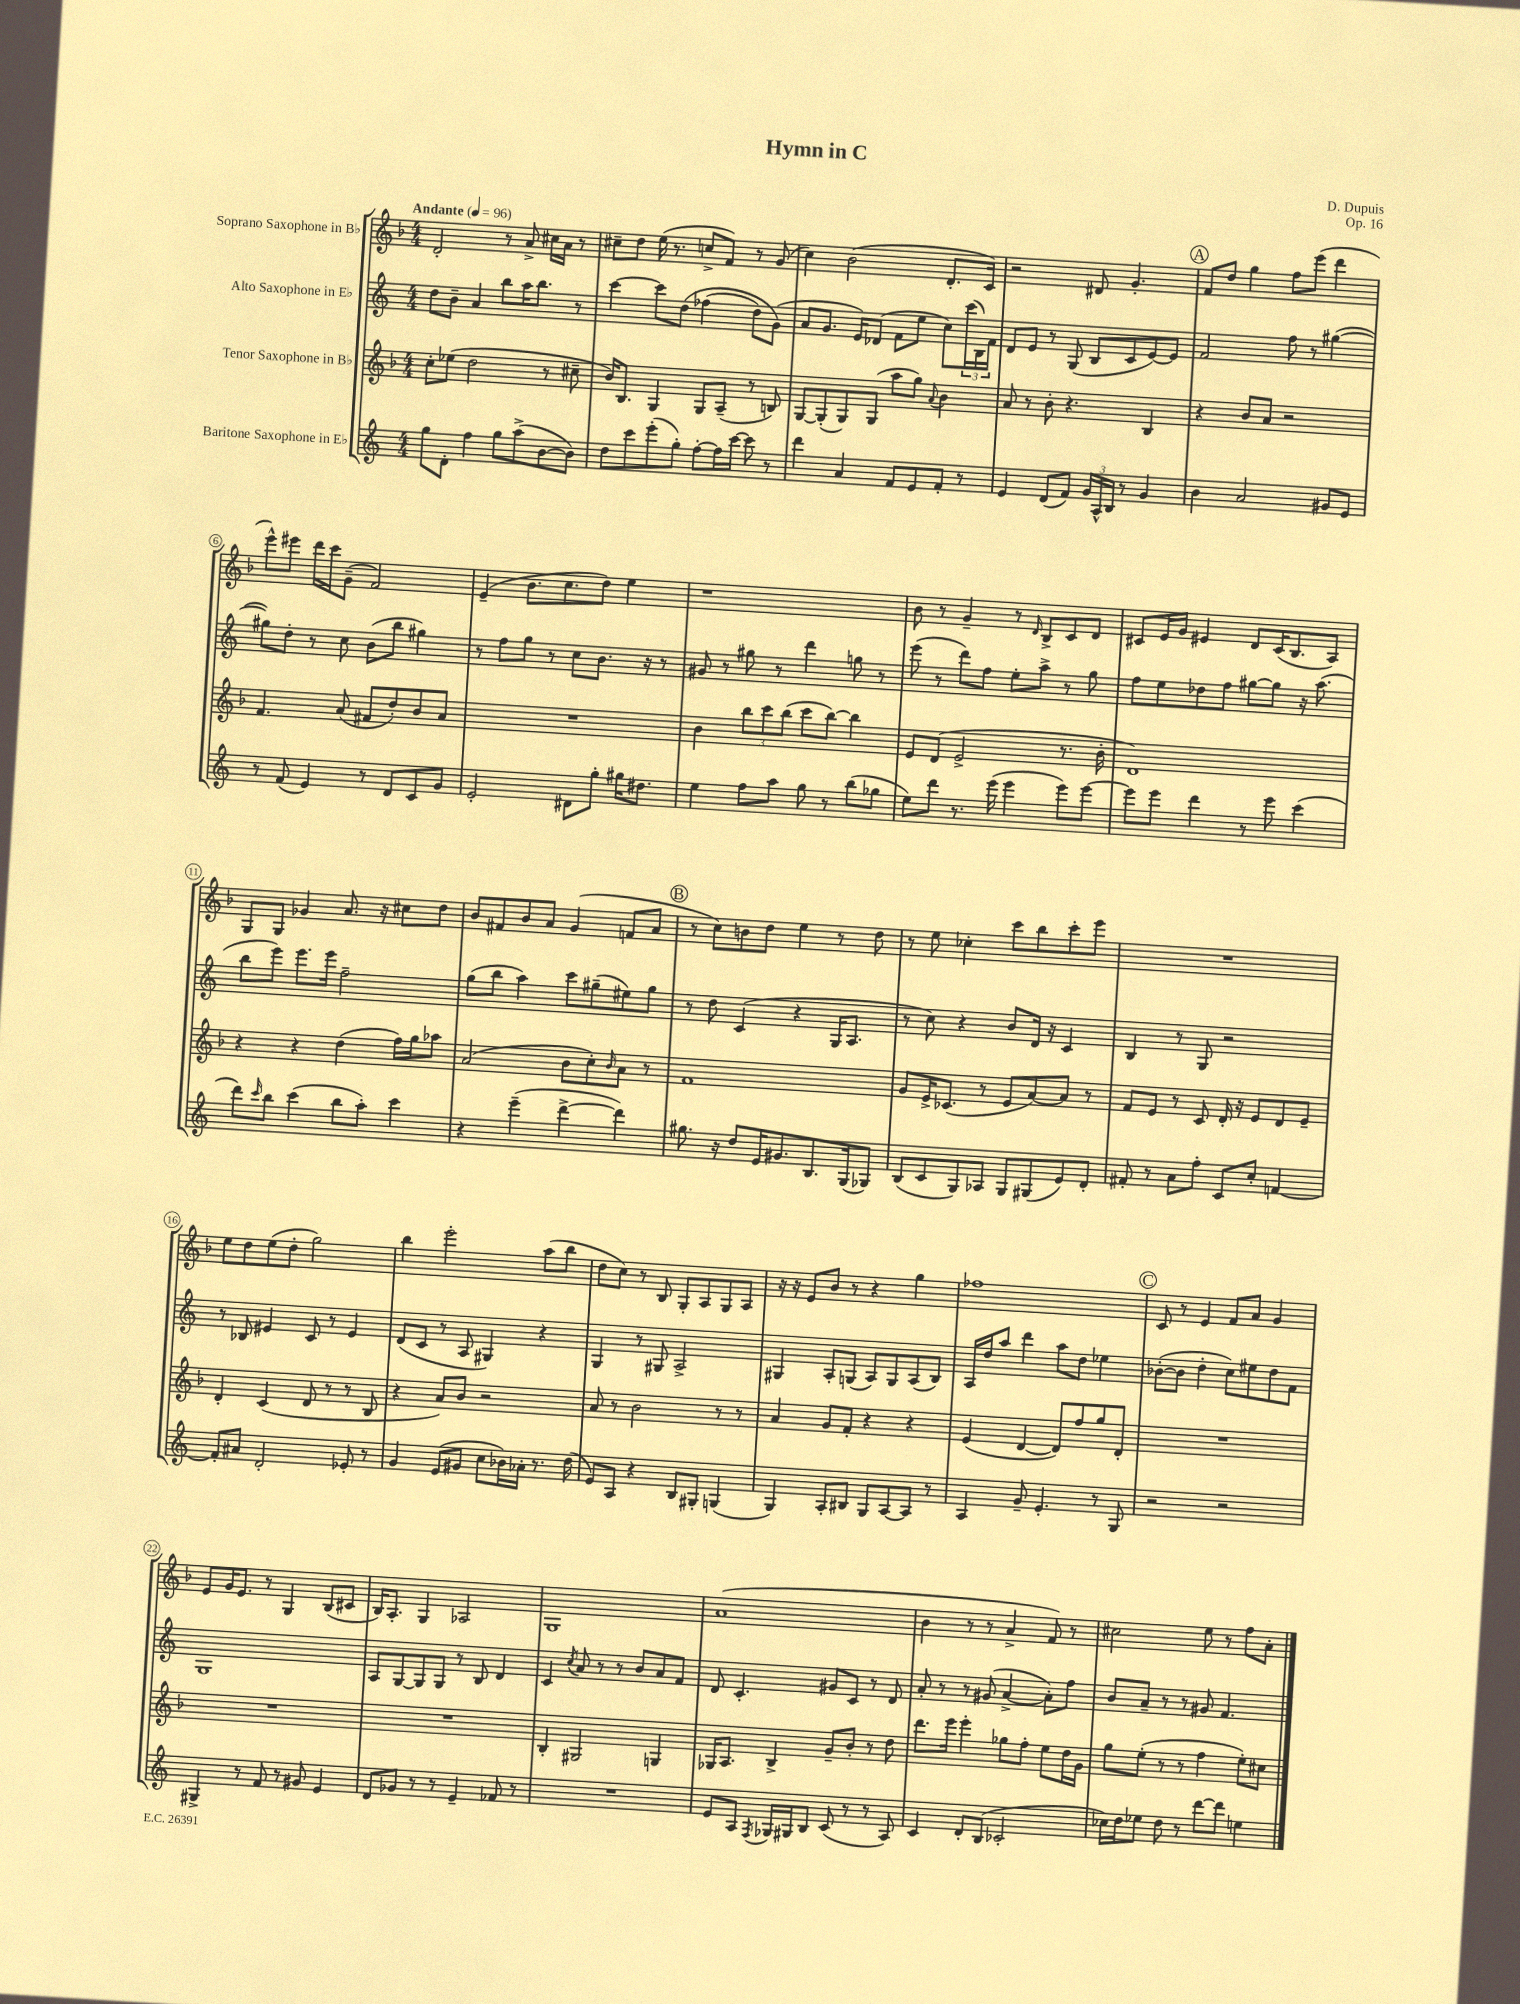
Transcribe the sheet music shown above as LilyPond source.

\header { title = "Hymn in C" composer = "D. Dupuis" opus = "Op. 16" }
<<
\new StaffGroup <<
\new Staff = "s0" \with { instrumentName = "Soprano Saxophone in Bb" } {
    \clef treble \key f \major \numericTimeSignature \time 4/4 \tempo "Andante" 4 = 96
    d'2-. r8 a'8-> cis''16 a'16 r8 |
    cis''8-- d''8 e''16( r8. c''8-> f'8) r8 g'8( |
    c''4) bes'2( d'8.-. c'16) |
    r2 dis'8 g'4.-. |
    \mark \markup { \circle "A" } f'8 d''8 g''4 f''8 e'''8( d'''4 |
    e'''8-^) eis'''8 d'''16 c'''16 g'8--( f'2) |
    e'4--( bes'8. c''8. d''8) e''4 |
    r1 |
    bes'8 r8 g'4-- r8 \grace { d'16 } bes8-> c'8 d'8 |
    cis'8 e'16 g'16 eis'4 d'8 cis'16( bes8. a8) |
    g8 g8 ges'4 a'8. r16 cis''8 d''8 |
    bes'8 fis'8 bes'8 a'8 g'4( f'8 a'8 |
    \mark \markup { \circle "B" } r8 c''8) b'8 d''8 e''4 r8 d''8 |
    r8 e''8 ces''4-. c'''8 bes''8 c'''8-. e'''8 |
    R1 |
    e''8 d''8 e''8( d''8-. g''2) |
    bes''4 e'''2-. a''8( bes''8 |
    d''8 c''8) r8 bes8 g8-. a8 g8 a8 |
    r16 r16 e'8 bes'8 r8 r4 g''4 |
    fes''1 |
    \mark \markup { \circle "C" } c'8 r8 e'4 f'8 a'8 g'4 |
    e'8 g'16 e'8. r8 g4 bes8( cis'8 |
    bes16) a8.-. g4 aes2 |
    g1 |
    a'1( |
    bes'4 r8 r8 a'4-> f'8) r8 |
    cis''2 e''8 r8 f''8 a'8-. \bar "|." |
}
\new Staff = "s1" \with { instrumentName = "Alto Saxophone in Eb" } {
    \clef treble \key c \major \numericTimeSignature \time 4/4
    d''8 b'8-- a'4 b''8 a''16 b''8. r8 |
    c'''4~ c'''8 d''8\( fes''4( d''8) g'8(\) |
    a'8 g'8. e'16) des'8( f'8 e''8 c''8) \tuplet 3/2 { c'''16( b16) f'16 } |
    d'8 e'8 r8 g8( b8 c'8 e'8~) e'8 |
    \mark \markup { \circle "A" } f'2 f''8 r8 gis''4~( |
    gis''8) d''8-. r8 c''8 b'8( b''8 gis''4) |
    r8 f''8 g''8 r8 c''8 b'8. r16 r8 |
    gis'8 r8 gis''8 r8 d'''4 g''8 r8 |
    e'''8( r8 d'''8) f''8 e''8-. a''8-> r8 g''8 |
    f''8 e''8 des''8 f''8 gis''8~ gis''8 r16 a''8.( |
    b''8 e'''8) e'''8. e'''16 f''2-- |
    g''8( b''8 a''4) c'''8 gis''8--( eis''8) gis''8 |
    \mark \markup { \circle "B" } r8 d''8 c'4( r4 g16 a8. |
    r8 c''8) r4 b'8 d'16 r16 c'4 |
    b4 r8 g8 r2 |
    r8 bes8 eis'4 c'8 r8 eis'4 |
    d'8( c'8 r8 a8 gis4) r4 |
    g4 r8 gis8 a2-> |
    gis4 a8-. g8( a8) g8 a8( b8) |
    a16 d''16 a''8 d'''4 a''8 d''8 ees''4 |
    \mark \markup { \circle "C" } bes'8~-.( bes'8 d''4-. c''8) eis''8 d''8 f'8 |
    g1 |
    a8 g8~ g8 g8 r8 b8 d'4 |
    c'4 \acciaccatura { c''8 } a'8 r8 r8 b'8 a'8 f'8 |
    d'8 c'4.-. gis'8 c'8 r8 d'8 |
    a'8-. r8 r8 gis'8( a'4~-> a'8-.) f''8 |
    b'8 a'8-- r8 r8 gis'8 f'4. \bar "|." |
}
\new Staff = "s2" \with { instrumentName = "Tenor Saxophone in Bb" } {
    \clef treble \key f \major \numericTimeSignature \time 4/4
    c''8-. ees''8( d''2 r8 cis''8-- |
    bes'16) bes8. g4 g8 a8--( r8 b8) |
    g8~ g8-.( g8) g8( a''8 g''8) \appoggiatura { a'8 } bes'4 |
    a'8 r8 bes'8-. r4. bes4 |
    \mark \markup { \circle "A" } r4 bes'8 a'8 r2 |
    f'4. a'8( fis'8 d''8-.) bes'8 a'8 |
    R1 |
    bes'4 \tuplet 3/2 { bes''8 c'''8 bes''8( } c'''8 bes''8~) bes''4 |
    e'8 d'8( e'2-> r8. bes'16-. |
    d'1) |
    r4 r4 d''4( f''16) g''16 aes''8 |
    a'2( bes'8 c''8-.) \grace { bes'16 } a'8 r8 |
    \mark \markup { \circle "B" } f'1 |
    g'8 e'16-> ces'8.( r8 e'8 a'8~) a'8 r8 |
    f'8 e'8 r8 c'8 d'16-. r16 e'8 d'8 e'8-- |
    d'4-. c'4( d'8 r8 r8 bes8 |
    r4 a'8) bes'8 r2 |
    a'8 r8 bes'2 r8 r8 |
    a'4 g'8 f'8-. r4 r4 |
    e'4( d'4~ d'8) f''8 g''8 d'8-. |
    \mark \markup { \circle "C" } R1 |
    R1 |
    R1 |
    bes4-. gis2 g4 |
    ges16 a8. bes4-> g'8-- bes'8-. r8 d''8 |
    d'''8. e'''16 e'''4-. ges''8 f''8-. e''8 d''16 g'16 |
    g''8 e''8-.( r8 r8 f''4 e''8-.) cis''8 \bar "|." |
}
\new Staff = "s3" \with { instrumentName = "Baritone Saxophone in Eb" } {
    \clef treble \key c \major \numericTimeSignature \time 4/4
    g''8 d'8-. f''4 g''8 a''8->( b'8~ b'8) |
    d''8 c'''8 e'''8-.( g''8-.) f''8~-. f''16 c'''16~ c'''8 r8 |
    d'''4 a'4 f'8 e'8 f'8-. r8 |
    e'4 d'8( f'8) \tuplet 3/2 { g'16 a16-^ b16 } r8 g'4 |
    \mark \markup { \circle "A" } b'4 a'2 gis'8 e'8 |
    r8 f'8( e'4) r8 d'8 c'8 g'8 |
    e'2-. dis'8 g''8-. gis''16 dis''8. |
    e''4 f''8 a''8 g''8 r8 b''8( ges''8 |
    e''8) d'''8 r8. e'''16( e'''4 e'''8) e'''8~ |
    e'''8 e'''8 d'''4 r8 e'''8 c'''4( |
    d'''8) \grace { c'''16 } b''8 c'''4( b''8 a''8-.) c'''4 |
    r4 e'''4--( d'''4~-> d'''4) |
    \mark \markup { \circle "B" } gis''8. r16 d''8 e'16 gis'8. b8. g16( ges8) |
    b8( c'8 g8) aes8 g8 gis8( e'8) d'8-. |
    fis'8-. r8 a'8 f''8-. c'8 c''8-. f'4~ |
    f'8-. ais'8 d'2-. ees'8-. r8 |
    g'4 e'8( gis'8 c''8 bes'16) aes'16-. r8. d''16( |
    e'8) a8 r4 b8 gis8-. g4( |
    g4) a8-. bis8 g8 a8~ a8 r8 |
    a4 g'8-- e'4.-. r8 g8 |
    \mark \markup { \circle "C" } r2 r2 |
    gis4-> r8 f'8 r8 gis'8 e'4 |
    d'8 ges'8 r8 r8 e'4-- fes'8 r8 |
    R1 |
    e'8 a8 \acciaccatura { f8 } ges16 gis16 b8 c'8( r8 r8 a8) |
    c'4 d'8-. b8( ces'2-. |
    ces''16) d''16 ees''8 d''8 r8 d'''8~ d'''8 e''4 \bar "|." |
}
>>
>>
\layout { \context { \Score \override BarNumber.stencil = #(make-stencil-circler 0.1 0.3 ly:text-interface::print) } }
